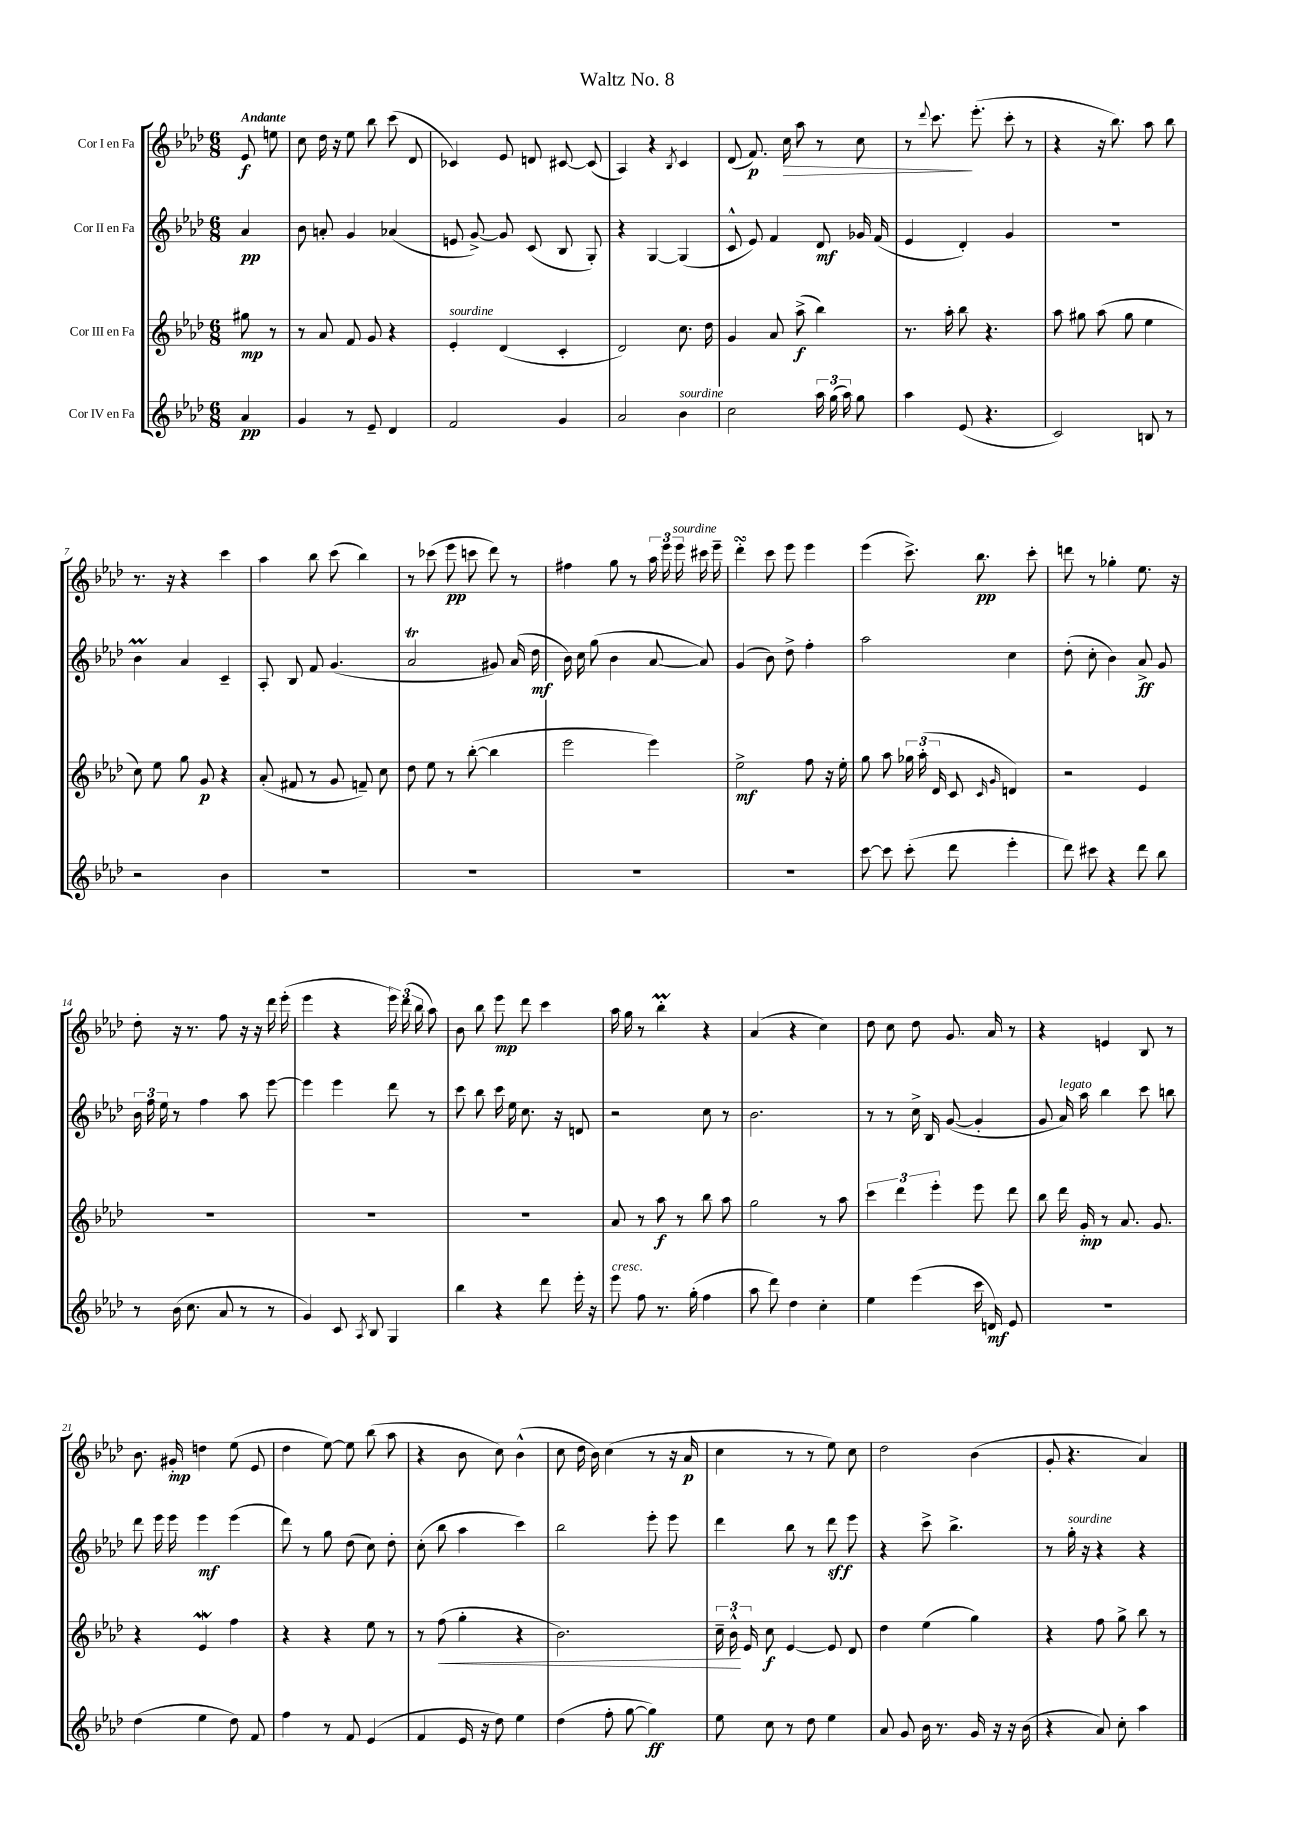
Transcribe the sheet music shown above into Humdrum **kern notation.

**kern	**kern	**kern	**kern
*staff4	*staff3	*staff2	*staff1
*clefG2	*clefG2	*clefG2	*clefG2
*k[b-e-a-d-]	*k[b-e-a-d-]	*k[b-e-a-d-]	*k[b-e-a-d-]
*M6/8	*M6/8	*M6/8	*M6/8
4a-	8gg#	4a-	8e-
.	8r	.	8ee
=	=	=	=
4g	8r	8b-	8cc
.	8a-	8a'	16dd-
.	.	.	16r
8r	8f	4g	8ee-
8e-~	8g	.	8bb-
4d-	4r	(4a-	(8ccc
.	.	.	8d-
=	=	=	=
2f	4e-'	8e	4c-)
.	.	[8g^)	.
.	(4d-	8g]	8e-
.	.	(8c	8d
4g	4c'	8B-	[8c#
.	.	8G')	(8c#]
=	=	=	=
2a-	2d-)	4r	4A-)
.	.	[4G	4r
.	.	.	8qB-
4b-	8.cc	(4G]	4c
.	16dd-	.	.
=	=	=	=
2cc	4g	8c^^	(8d-
.	.	8e-)	8.f)
.	8a-	4f	.
.	.	.	16cc
.	(8aa-^	.	8aa-
24aa-	4bb-)	8d-	8r
(24gg	.	.	.
24aa-)	.	.	.
8gg	.	16g-	8cc
.	.	(16f	.
=	=	=	=
4aa-	8.r	4e-	8r
.	.	.	8qqddd-
.	.	.	8.ccc
.	16aa-'	.	.
(8e-	8bb-	4d-')	.
.	.	.	(8.eee-'
4.r	4.r	.	.
.	.	4g	8ccc'
.	.	.	8r
=	=	=	=
2c)	8aa-	2.r	4r
.	8gg#	.	.
.	(8aa-	.	16r
.	.	.	8.bb-)
.	8gg#	.	.
8B	4ee-	.	8aa-
8r	.	.	8bb-
=	=	=	=
2r	8cc)	4b-	8.r
.	8ee-	.	.
.	.	.	16r
.	8gg	4a-	4r
.	8g	.	.
4b-	4r	4c~	4ccc
=	=	=	=
2.r	(8a-'	8A-'	4aa-
.	8f#	8B-	.
.	8r	8f	8bb-
.	8g	(4.g	(8ccc
.	8f~)	.	4bb-)
.	8cc	.	.
=	=	=	=
2.r	8dd-	2a-	8r
.	8ee-	.	(8ccc-
.	8r	.	8eee-
.	([8bb-'	.	8ccc
.	4bb-]	8g#)	8ddd-)
.	.	(16a-	8r
.	.	16dd-	.
=	=	=	=
2.r	2eee-	16b-)	4ff#
.	.	16cc	.
.	.	(8gg	.
.	.	4b-	8gg
.	.	.	8r
.	4eee-)	[8a-	24aa-
.	.	.	24eee-
.	.	.	24eee-
.	.	8a-])	16ccc#
.	.	.	16eee-~
=	=	=	=
2.r	2ee-^	(4g	4ddd-'
.	.	8b-)	8ccc
.	.	8dd-^	8eee-
.	8ff	4ff'	4eee-
.	16r	.	.
.	16ee-'	.	.
=	=	=	=
[8ccc	8gg	2aa-	(4eee-
8ccc]	8aa-	.	.
(8ccc'	24gg-	.	8.ccc^)
.	(24aa-'	.	.
.	24d-	.	.
8ddd-	8c	.	.
.	.	.	8.bb-
.	16qqc	.	.
.	16qqg	.	.
4eee-'	4d)	4cc	.
.	.	.	8ccc'
=	=	=	=
8ddd-)	2r	(8dd-'	8ddd
8ccc#	.	8cc'	8r
4r	.	4b-)	4gg-'
8ddd-	4e-	8a-^	8.ee-
8bb-	.	8g	.
.	.	.	16r
=	=	=	=
8r	2.r	24b-	8dd-'
.	.	24ff	.
.	.	24ee-	.
(16b-	.	8r	16r
8.cc	.	.	8.r
.	.	4ff	.
8a-	.	.	8ff
8r	.	8aa-	16r
.	.	.	16r
8r	.	[8eee-	16ddd-
.	.	.	(16eee-'
=	=	=	=
4g)	2.r	4eee-]	4eee-
8c	.	4eee-	4r
8qA-	.	.	.
8B-	.	.	.
4G	.	8ddd-	24eee-)
.	.	.	(24ddd-
.	.	.	24bb-
.	.	8r	8aa-)
=	=	=	=
4bb-	2.r	8ccc	8b-
.	.	8bb-	8bb-
4r	.	16ccc	8eee-
.	.	16ee-	.
.	.	8.cc	8ddd-
8ddd-	.	.	4ccc
.	.	16r	.
16eee-'	.	8d	.
16r	.	.	.
=	=	=	=
8eee-	8a-	2r	16aa-
.	.	.	16gg
8ff	8r	.	8r
8.r	8aa-	.	4bb-'
.	8r	.	.
(16gg'	.	.	.
4ff	8bb-	8cc	4r
.	8aa-	8r	.
=	=	=	=
8aa-	2gg	2.b-	(4a-
8ddd-)	.	.	.
4dd-	.	.	4r
4cc'	8r	.	4cc)
.	8aa-	.	.
=	=	=	=
4ee-	6ccc	8r	8dd-
.	.	8r	8cc
.	6ddd-	.	.
(4eee-	.	16cc^	8dd-
.	.	16B-	.
.	6eee-'	.	.
.	.	([8g	8.g
16ccc	8eee-	4g']	.
16d)	.	.	16a-
8e-	8ddd-	.	8r
=	=	=	=
2.r	8bb-	8g	4r
.	16ddd-	16a-)	.
.	16g'	16aa-	.
.	8r	4bb-	4e
.	8.a-	.	.
.	.	8ccc	8B-
.	8.g	.	.
.	.	8bb	8r
=	=	=	=
(4dd-	4r	8ddd-	8.b-
.	.	16eee-	.
.	.	16eee-	16g#'
4ee-	4e-	4eee-	4dd
8dd-)	4ff	(4eee-	(8ee-
8f	.	.	8e-
=	=	=	=
4ff	4r	8ddd-)	4dd-
.	.	8r	.
8r	4r	8gg	[8ee-)
8f	.	(8dd-	8ee-]
(4e-	8ee-	8cc)	(8bb-
.	8r	8dd-'	8aa-
=	=	=	=
4f	8r	(8cc'	4r
.	(8ff	8bb-	.
16e-	4gg'	4aa-	8b-
16r	.	.	.
8dd-)	.	.	8cc)
4ee-	4r	4ccc)	(4b-^^
=	=	=	=
(4dd-	2.b-)	2bb-	8cc
.	.	.	16dd-
.	.	.	16b-)
8ff'	.	.	(4cc
[8gg	.	.	.
4gg])	.	8eee-'	8r
.	.	8eee-	16r
.	.	.	16a-
=	=	=	=
8ee-	24cc~	4ddd-	4cc
.	24b-^^	.	.
.	24e-	.	.
8cc	8cc	.	.
8r	[4e-	8bb-	8r
8dd-	.	8r	8r
4ee-	8e-]	8ddd-	8ee-)
.	8d-	8eee-	8cc
=	=	=	=
8a-	4dd-	4r	2dd-
8g	.	.	.
16b-	(4ee-	8ccc^	.
8.r	.	.	.
.	.	4.bb-^	.
16g	4gg)	.	(4b-
16r	.	.	.
16r	.	.	.
(16b-	.	.	.
=	=	=	=
4r	4r	8r	8g'
.	.	16gg'	4.r
.	.	16r	.
8a-)	8ff	4r	.
8cc'	8gg^	.	.
4aa-	8bb-	4r	4a-)
.	8r	.	.
==	==	==	==
*-	*-	*-	*-
